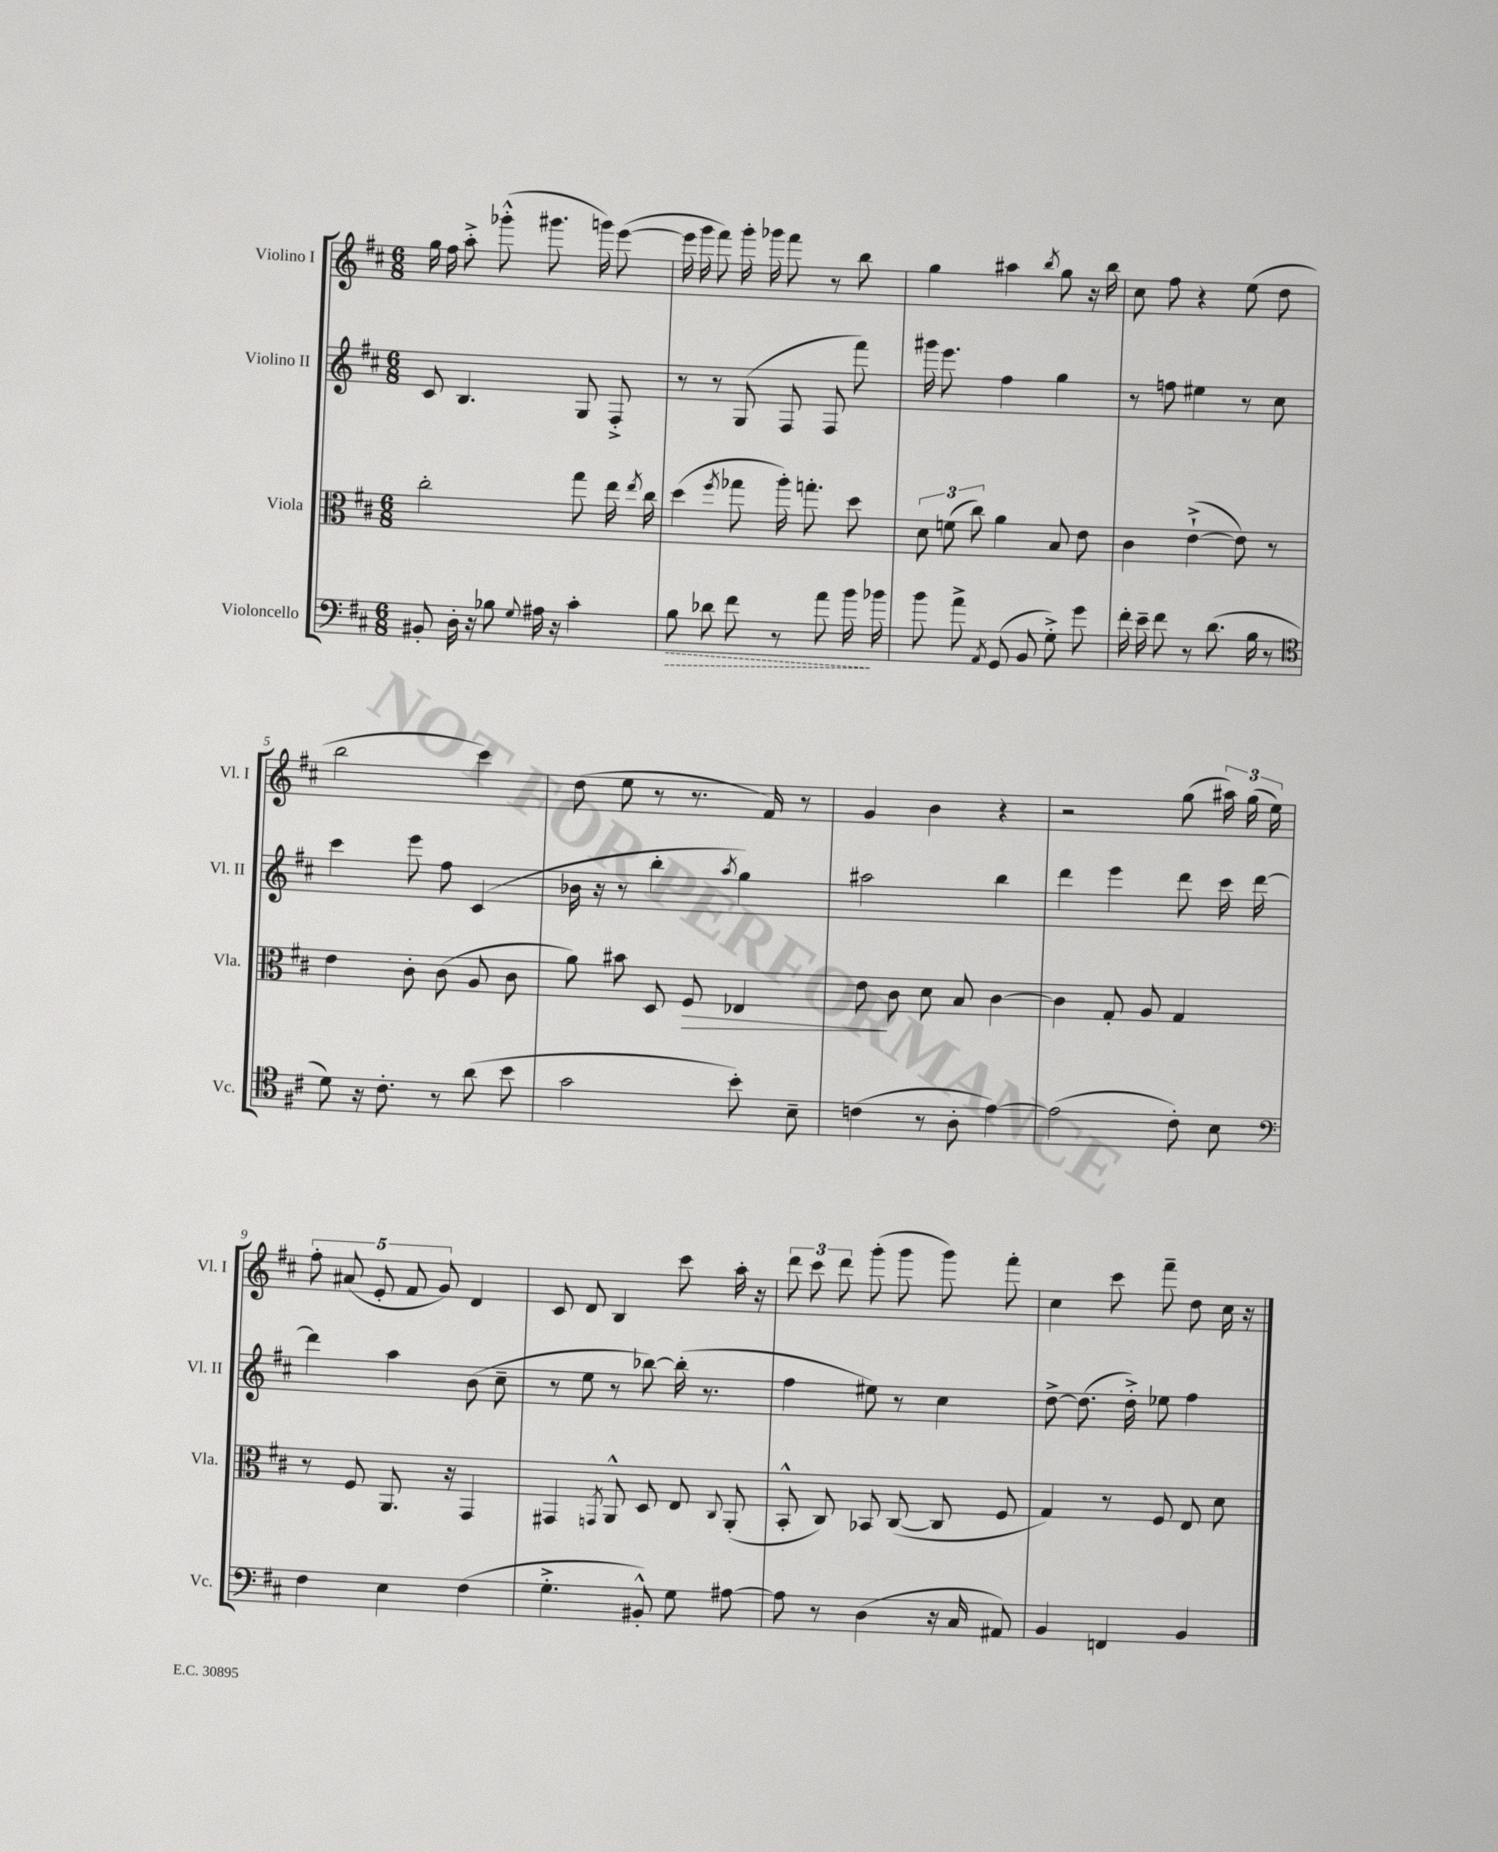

**kern	**kern	**kern	**kern
*staff4	*staff3	*staff2	*staff1
*clefF4	*clefC3	*clefG2	*clefG2
*k[f#c#]	*k[f#c#]	*k[f#c#]	*k[f#c#]
*M6/8	*M6/8	*M6/8	*M6/8
8BB#'	2cc#'	8c#	16gg
.	.	.	16ff#
16D'	.	4.B	8aa'^
16r	.	.	.
8B-	.	.	(8ggg-'^^
8qqG	.	.	.
16A#	.	.	8.ggg#
16r	.	.	.
4c#'	8gg	8G	.
.	.	.	16ggg)
.	16ee	8F#'^	([8eee
.	8qee	.	.
.	16cc#	.	.
=	=	=	=
8B	(4dd	8r	16eee]
.	.	.	16ggg
8d-	.	8r	8fff#)
.	8qff#	.	.
8f#	8gg-	(8G	16ggg'
.	.	.	16ggg-
8r	16aa')	8F#	8fff#
.	8.gg'	.	.
8a	.	8F#	8r
16b	8dd	8fff#)	8bb
16b-	.	.	.
=	=	=	=
8b	12d	16ggg#	4gg
.	.	8.eee	.
.	(12f	.	.
8a^	.	.	.
.	12cc#)	.	.
8qAA	.	.	.
(8GG	4a	4ff#	4aa#
8BB	.	.	.
.	.	.	8qbb
8G'^)	8B	4gg	8gg
8g	8e	.	16r
.	.	.	16bb
=	=	=	=
16f#'	4c#	8r	8cc#
16e~	.	.	.
8f#	.	8ff	8ff#
8r	([4e`^	4ee#	4r
(8.d	.	.	.
.	8e])	8r	(8ee
16B	.	.	.
8r	8r	8cc#	8dd
=	=	=	=
*clefC4	*	*	*
8d)	4e	4ccc#	2bb
16r	.	.	.
8.c#'	.	.	.
.	8c#'	8eee	.
8r	(8c#	8ff#	.
(8a	8A	(4c#	4ccc#)
8b	8c#	.	.
=	=	=	=
2g	8a)	16b-	(8dd
.	.	16r	.
.	8b#	8r	8ee
.	8D	4bb'	8r
.	8F#	.	8.r
.	.	8qaa	.
8b')	4E-	4gg)	.
.	.	.	16f#)
8B~	.	.	8r
=	=	=	=
(4c	8e	2aa#	4g
.	8c#	.	.
8r	8d	.	4b
8A'	8B	.	.
[4e)	[4c#	4bb	4r
=	=	=	=
(2e]	4c#]	4ddd	2r
.	8G'	4eee	.
.	8A	.	.
8c#')	4G	8ddd	(8gg
8B	.	16ccc#	24aa#)
.	.	.	(24gg
.	.	[16ddd	.
.	.	.	24ee)
=	=	=	=
*clefF4	*	*	*
4F#	8r	4ddd]	10ff#'
.	.	.	(10a#
.	8F#	.	.
.	.	.	10e'
4E	8.AA	4aa	.
.	.	.	10f#
.	.	.	10g)
.	16r	.	.
(4F#	4GG	(8b	4d
.	.	8cc#~	.
=	=	=	=
4.G'^	4GG#	8r	8c#
.	.	8ee	8d
.	8qGG	.	.
.	8AA^^	8r	4B
8BB#'^^)	8D	[8bb-)	.
8G	8E	(16bb-']	8ccc#
.	.	8.r	.
.	8qqC#	.	.
[8A#	(8AA'	.	16aa'
.	.	.	16r
=	=	=	=
8A#]	8BB'^^	4ff#	12ddd
.	.	.	12ccc#
8r	8C#)	.	.
.	.	.	12ddd
(4D	8BB-	8ee#)	(8ggg'
.	([8C#	8r	8ggg
16r	8C#]	4cc#	8ggg)
16C#	.	.	.
8AA#)	8F#	.	8fff#'
=	=	=	=
4BB	4G)	[8dd^	4cc#
.	.	(8.dd]	.
4FF	8r	.	8ccc#
.	.	16dd'^)	.
.	8F#	8ee-	8fff#~
4BB	8E	4ff#	8dd
.	8d	.	16cc#
.	.	.	16r
==	==	==	==
*-	*-	*-	*-
